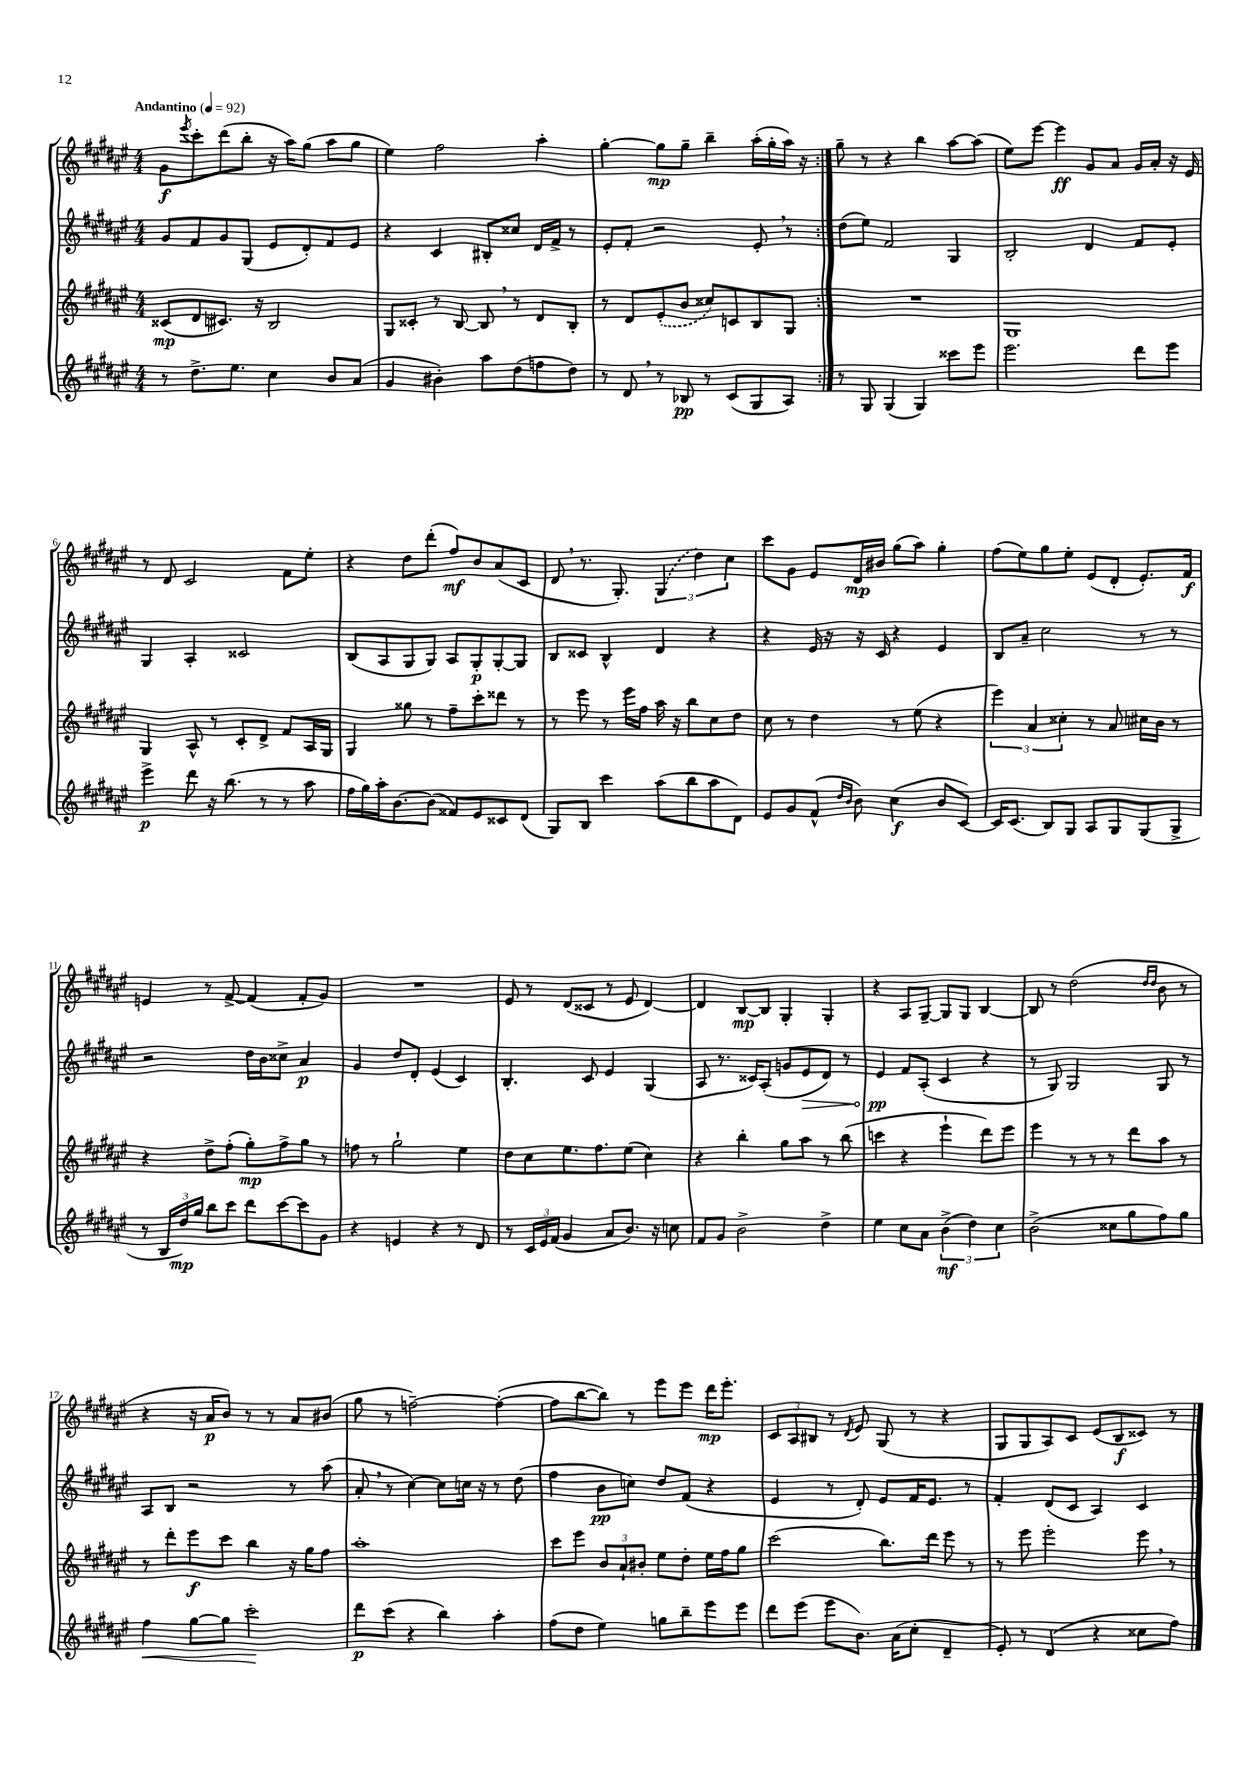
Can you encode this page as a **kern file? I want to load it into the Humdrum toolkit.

**kern	**kern	**kern	**kern
*staff4	*staff3	*staff2	*staff1
*clefG2	*clefG2	*clefG2	*clefG2
*k[f#c#g#d#a#e#]	*k[f#c#g#d#a#e#]	*k[f#c#g#d#a#e#]	*k[f#c#g#d#a#e#]
*M4/4	*M4/4	*M4/4	*M4/4
*MM92	*MM92	*MM92	*MM92
8r	(8c##/L	8g#/L	8g#\L
.	.	.	8qeee#/
8.dd#^\L	8d#/	8f#/	8ccc#'\
.	8.c#/J)	8g#/	(8ddd#\
8.ee#\J	.	.	.
.	.	(8G#/J	8bb'\J
.	16r	.	.
4cc#\	2B/	8e#/L	16r
.	.	.	16aa#\LK)
.	.	8d#'/)	(8gg#\J
8b/L	.	8f#/	8aa#\L
(8a#/J	.	8e#/J	8gg#\J
=	=	=	=
4g#/	8G#/L	4r	4ee#\)
.	8c##'/J	.	.
4b#'\)	8r	4c#/	2ff#\
.	[8B/	.	.
8aa#\L	8B/]	8B#'/L	.
(8dd#\	8r	8cc##/J	.
8ff\	8d#/L	16d#/LL	4aa#'\
.	.	16f#^/JJ	.
8dd#\J)	8B'/J	8r	.
=	=	=	=
8r	8r	8e#'/L	[4gg#'\
8d#/	8d#/L	8f#'/J	.
8r	(8e#'/	2r	8gg#\]L
8B-/	8b/J	.	8gg#~\J
8r	8cc##/L)	.	4bb~\
(8c#/L	8c/	.	.
8G#/	8B/	8e#'/	(16aa#'\LL
.	.	.	16gg#'\
8A#/J)	8G#/J	8r	16aa#\JJ)
.	.	.	16r
=:|!	=:|!	=:|!	=:|!
8r	1r	(8dd#\L	8gg#~\
8G#/	.	8ee#\J)	8r
(4G#/	.	2f#/	4r
4G#/)	.	.	4bb\
8ccc##\L	.	4G#/	[8aa#\L
8eee#\J	.	.	(8aa#\]J
=	=	=	=
2.eee#\	1G#	2B'/	8ee#\L)
.	.	.	[8eee#\J
.	.	.	4eee#\]
.	.	4d#/	8g#/L
.	.	.	8a#/J
8ddd#\L	.	8f#/L	16g#/LL
.	.	.	16a#'/JJ
8eee#\J	.	8e#'/J	16r
.	.	.	16e#/
=	=	=	=
4eee#^\	4G#/	4G#/	8r
.	.	.	8d#/
8ddd#\	8A#^^/	4A#'/	2c#/
16r	8r	.	.
(8.bb\	.	.	.
.	8c#'/L	2c##/	.
8r	8d#^/J	.	.
8r	8f#/L	.	8f#\L
8aa#\	16A#/L	.	8ee#'\J
.	16G#/JJ	.	.
=	=	=	=
16ff#\LL	4G#/	(8B/L	4r
16gg#\)	.	.	.
16aa#'\J	.	8A#/	.
[8.b\	.	.	.
.	8gg##\	8G#/	8dd#\L
(8b\]J	8r	8G#/J)	(8ddd#'\J
8f##/L)	8ff#~\L	8A#/L	8ff#/L)
8e#/	8ccc#'\	8G#'/	8b/
8c##/	8ddd##\J	[8G#'/	(8a#/
(8d#/J	8r	8G#/]J	8c#/J
=	=	=	=
8G#/L)	8r	8B/L	8d#/
8B/J	8eee#\	8c##/J	8.r
4ccc#\	8r	4B^^/	.
.	.	.	8.G#'/)
.	16eee#\LL	.	.
.	16ff#\JJ	.	.
(8aa#\L	16aa#\	4d#/	(6G#/
.	16r	.	.
8bb\	8bb\L	.	.
.	.	.	6dd#\)
8aa#\	8cc#\	4r	.
.	.	.	6cc#\
8d#\J)	8dd#\J	.	.
=	=	=	=
8e#/L	8cc#\	4r	8ccc#\L
8g#/	8r	.	8g#\J
(8f#^^/J	4dd#\	16e#/	8e#/L
.	.	16r	.
16qqdd#/LL	.	.	.
16qqb/JJ	.	.	.
8b\)	.	16r	16d#/L
.	.	16c#/	16b#/JJ
(4cc#\	8r	4r	(8gg#\L
.	(8ee#\	.	8aa#\J)
8b/L	4r	4e#/	4gg#'\
[8c#/J)	.	.	.
=	=	=	=
16c#/]LK	6eee#\)	8B/L	(8ff#\L
(8.c#/J	.	.	.
.	.	8a#~/J	8ee#\)
.	6a#/	.	.
8B/L)	.	2cc#\	8gg#\
.	6cc##'\	.	.
8G#/J	.	.	8ee#'\J
8A#/L	8r	.	(8e#/L
8G#/	8a#/	.	8d#'/J
(8G#/	16cc#\LL	8r	8.e#'/L)
.	16b\JJ	.	.
8G#^/J	8r	8r	.
.	.	.	16f#/Jk
=	=	=	=
8r	4r	2r	4e/
24B/LL	.	.	.
24dd#/)	.	.	.
24gg#/JJ	.	.	.
8bb\L	8dd#^\L	.	8r
8ccc#\J	(8ff#'\J	.	[8f#^/
8ddd#\L	8gg#'\L)	16dd#\LL	(4f#/]
.	.	16b\J	.
[8ccc#\	8ff#^\	8cc##^\J	.
8ccc#\]	8gg#\J	4a#/	8f#'/L
8g#\J	8r	.	8g#/J)
=	=	=	=
4r	8ff\	4g#/	1r
.	8r	.	.
4e/	2gg#`\	8dd#/L	.
.	.	8d#'/J	.
4r	.	(4e#/	.
8r	4ee#\	4c#/)	.
8d#/	.	.	.
=	=	=	=
8r	8dd#\L	4.B'/	8e#/
24c#/LL	8cc#\	.	8r
24e#/	.	.	.
(24f#/JJ	.	.	.
4g#/	8.ee#\	.	(8d#/L
.	.	8c#/	8c##/J
.	8.ff#\	.	.
8a#/L	.	4e#/	8r
8.b/J)	(8ee#\J	.	8e#/
.	4cc#\)	(4G#/	[4d#/)
16r	.	.	.
8cc\	.	.	.
=	=	=	=
8f#/L	4r	8A#/	4d#/]
8g#/J	.	8.r	.
2b^\	4bb'\	.	[8B/L
.	.	16c##/LK)	.
.	.	(8A#'/J	8B/]J
.	8gg#\L	8g/L	4G#'/
.	8aa#\J	8e#/	.
4dd#^\	8r	8d#/J)	4G#'/
.	(8bb\	8r	.
=	=	=	=
4ee#\	4ccc\	4e#/	4r
8cc#\L	4r	8f#/L	8A#/L
8a#\J	.	(8A#'/J	[8G#~/J
(6b^\	4eee#`\	4c#/	8G#/]L
.	.	.	8G#/J
6dd#\)	.	.	.
.	8ddd#\L)	4r	[4B/
6cc#\	.	.	.
.	8eee#\J	.	.
=	=	=	=
(2b^\	4eee#\	8r	8B/]
.	.	8G#/)	8r
.	8r	2G#/	(2dd#\
.	8r	.	.
8cc##\L	8r	.	.
8gg#\	8ddd#\L	.	.
.	.	.	16qqdd#/LL
.	.	.	16qqdd#/JJ
8ff#\)	8aa#\J	8G#/	8b\
8gg#\J	8r	8r	8r
=	=	=	=
4ff#\	8r	8A#/L	4r
.	8ddd#'\L	8B/J	.
[8gg#\L	8eee#\	2r	16r
.	.	.	16a#/LK
8gg#\]J	8ccc#\J	.	8b/J)
2ccc#'\	4bb\	.	8r
.	.	.	8r
.	16r	8r	8a#/L
.	16gg#\LK	.	.
.	8ff#\J	(8aa#\	(8b#/J
=	=	=	=
8ddd#\L	1aa#'	8a#'/	8gg#\
(8ccc#\J	.	8r	8r
4r	.	[4cc#\)	[2ff~\)
4bb\)	.	8cc#\]L	.
.	.	16cc\Jk	.
.	.	16r	.
4aa#'\	.	8r	(4ff'\_
.	.	(8dd#\	.
=	=	=	=
(8ff#\L	8ccc#\L	4ff#\	8ff\]L
8dd#\J	8eee#\J	.	[8bb\
4ee#\)	12b/L	8b\L	8bb\]J)
.	12a#`/	.	.
.	.	8cc\J)	8r
.	12b#'/J	.	.
8gg\L	8ee#\L	8dd#/L	8eee#\L
8bb~\	8dd#'\J	(8f#/J	8eee#\J
8eee#\	16ee#\LL	4r	16ddd#\LK
.	16ff#\J	.	8.eee#'\J
8eee#\J	8gg#\J	.	.
=	=	=	=
8ddd#\L	(2ccc#\	4e#/	12c#/L
.	.	.	12A#/
(8eee#\J	.	.	.
.	.	.	12B#/J
8eee#\L	.	8r	8r
.	.	.	8qd#/
8.b\J)	.	8d#'/)	8e#/
.	8.bb\L)	8e#/L	(8G#/
(16a#\LK	.	.	.
8cc#'\J	.	16f#/K	8r
.	16ddd#\Jk	8.e#/J	.
4d#~/	8eee#\	.	4r
.	8r	8r	.
=	=	=	=
8e#'/)	8r	4f#'/	8G#/L
8r	8eee#\	.	8G#/
(4d#/	2eee#'\	(8d#/L	8A#/)
.	.	8c#/J	8c#/J
4r	.	4A#/)	(8e#/L
.	.	.	8B/
8cc##\L	8eee#\	4c#/	8c##/J)
8ff#\J)	8r	.	8r
==	==	==	==
*-	*-	*-	*-
